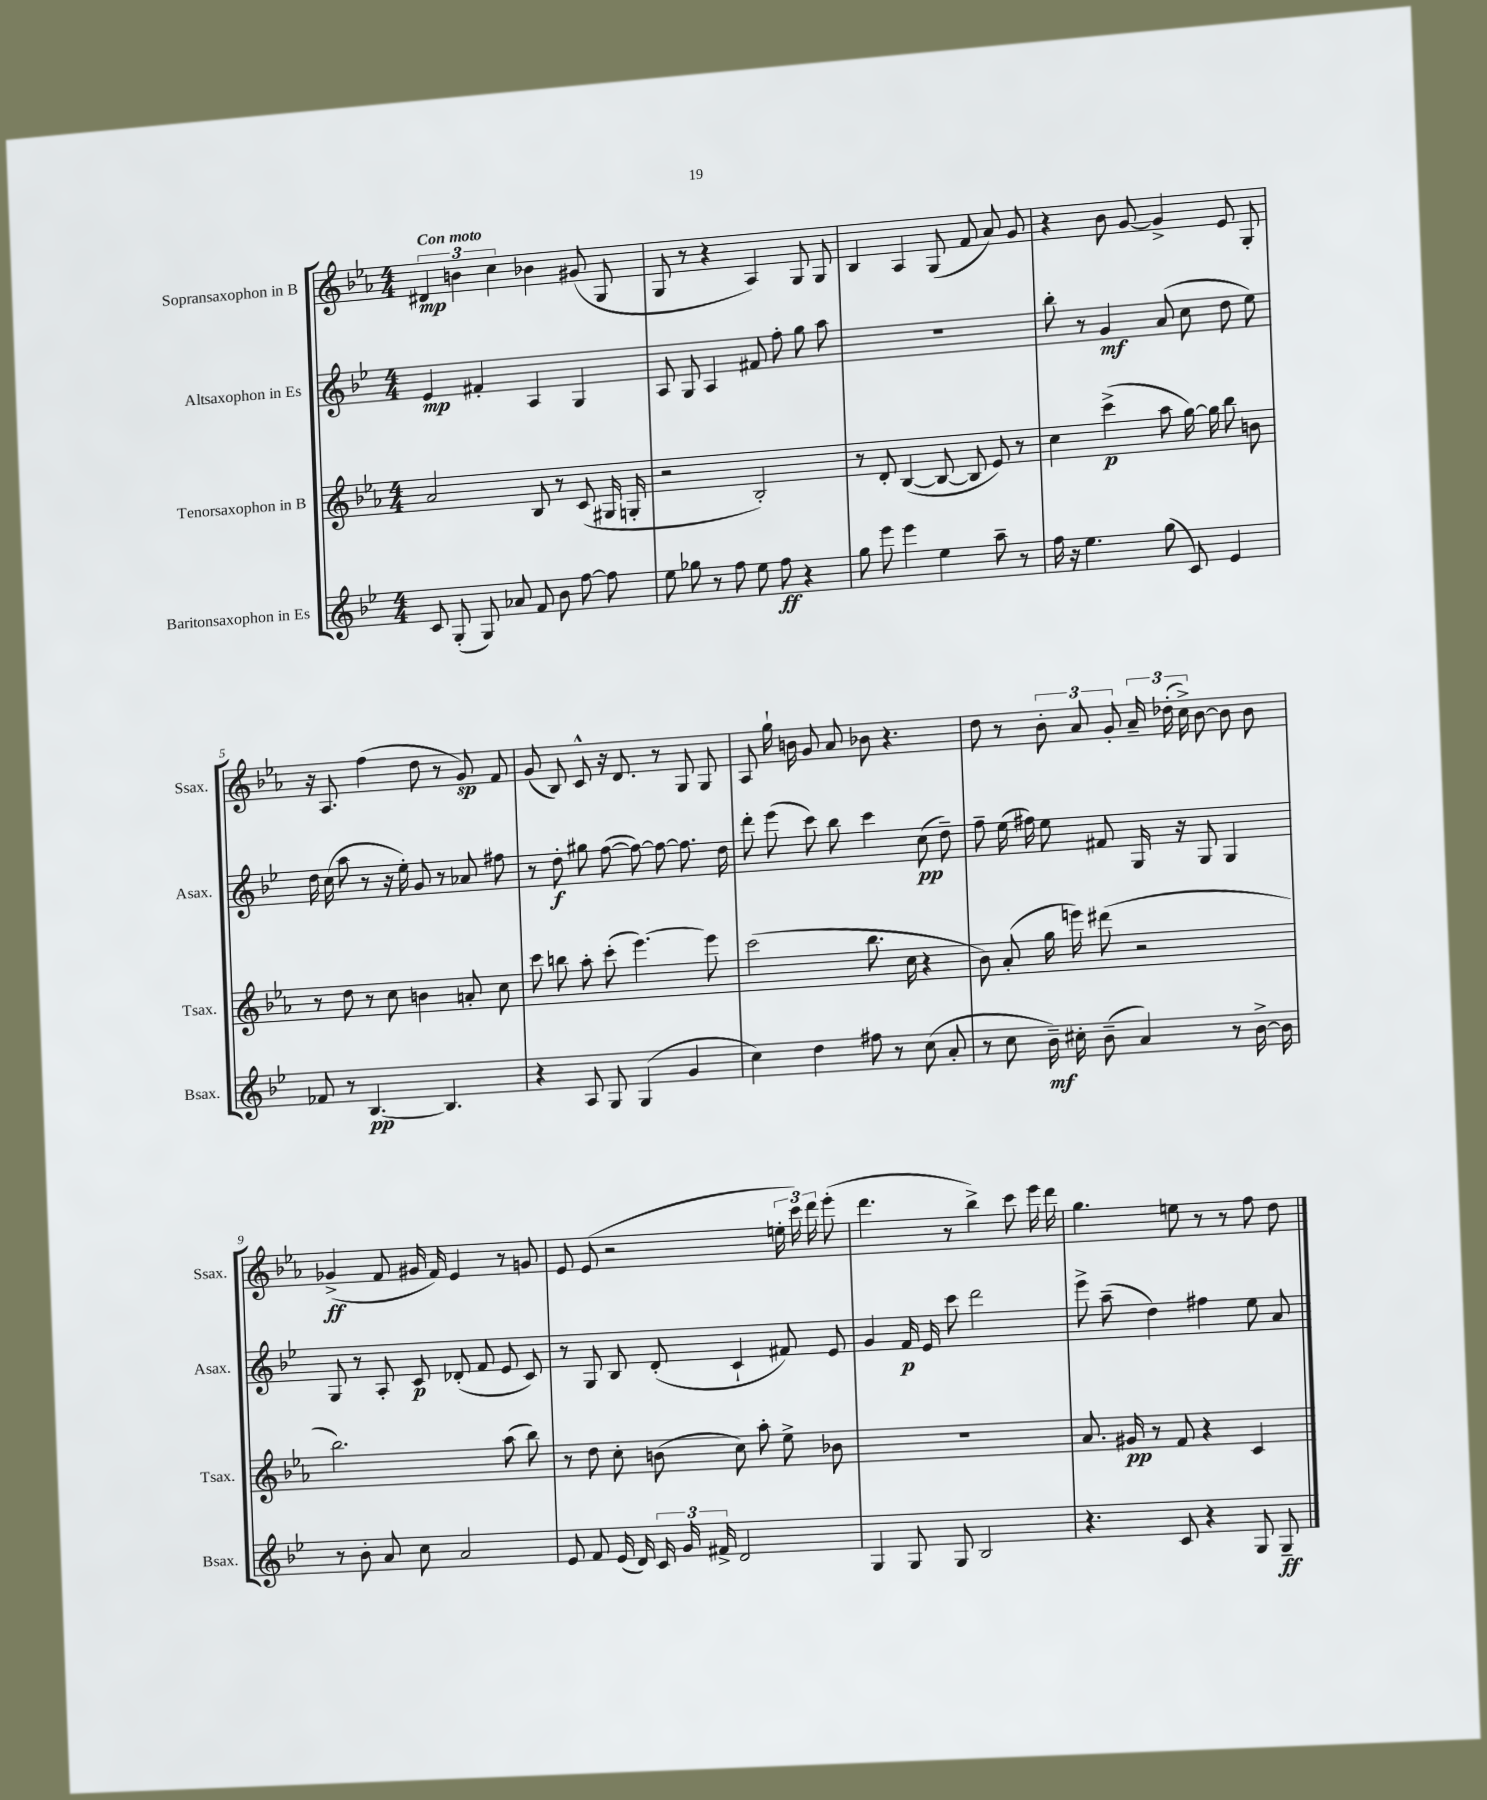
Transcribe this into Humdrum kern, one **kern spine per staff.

**kern	**dynam	**kern	**dynam	**kern	**dynam	**kern	**dynam
*part4	*part4	*part3	*part3	*part2	*part2	*part1	*part1
*staff4	*staff4	*staff3	*staff3	*staff2	*staff2	*staff1	*staff1
*I"Baritonsaxophon in Es	*	*I"Tenorsaxophon in B	*	*I"Altsaxophon in Es	*	*I"Sopransaxophon in B	*
*I'Bsax.	*	*I'Tsax.	*	*I'Asax.	*	*I'Ssax.	*
*clefG2	*	*clefG2	*	*clefG2	*	*clefG2	*
*k[b-e-]	*	*k[b-e-a-]	*	*k[b-e-]	*	*k[b-e-a-]	*
*M4/4	*	*M4/4	*	*M4/4	*	*M4/4	*
=1	=1	=1	=1	=1	=1	=1	=1
!	!	!	!	!	!	!LO:TX:a:B:t=Con moto	!
8c/	.	2a-/	.	4e-/	mp	6d#X/	mp
(8G'/	.	.	.	.	.	.	.
.	.	.	.	.	.	6bn\	.
8G/)	.	.	.	4f#X'/	.	.	.
.	.	.	.	.	.	6cc\	.
8a-X/	.	.	.	.	.	.	.
8f/	.	8B-/	.	4A/	.	4b-X\	.
8b-\	.	8r	.	.	.	.	.
[8ff\	.	(8c/	.	4G/	.	(8g#X/	.
8ff\]	.	16G#X/	.	.	.	8G/	.
.	.	16Gn'/	.	.	.	.	.
=2	=2	=2	=2	=2	=2	=2	=2
8ee-\	.	2r	.	8A/	.	8G/	.
8gg-X\	.	.	.	8G/	.	8r	.
8r	.	.	.	4A/	.	4r	.
8ff\	.	.	.	.	.	.	.
8ee-\	.	2B-'/)	.	8f#X/	.	4A-/)	.
8ff\	ff	.	.	8ff'\	.	.	.
4r	.	.	.	8gg\	.	8G/	.
.	.	.	.	8aa\	.	8G/	.
=3	=3	=3	=3	=3	=3	=3	=3
8gg\	.	8r	.	1r	.	4B-/	.
8eee-\	.	8d'/	.	.	.	.	.
4eee-\	.	([4B-/	.	.	.	4A-/	.
4ee-\	.	8B-/_	.	.	.	(8G/	.
.	.	8B-/]	.	.	.	8f/	.
8aa~\	.	8e-/)	.	.	.	8a-/)	.
8r	.	8r	.	.	.	8g/	.
=4	=4	=4	=4	=4	=4	=4	=4
16ff\	.	4cc\	.	8bb-'\	.	4r	.
16r	.	.	.	.	.	.	.
4.ee-\	.	.	.	8r	.	.	.
.	.	(4ccc^\	p	4g/	mf	8b-\	.
.	.	.	.	.	.	[8g/	.
(8gg\	.	8aa-\	.	(8a/	.	4g^/]	.
8c/)	.	[16gg\)	.	8cc\	.	.	.
.	.	16gg\]	.	.	.	.	.
4e-/	.	8bb-\	.	8dd\	.	8e-/	.
.	.	8bn\	.	8ee-\)	.	8G'/	.
!!LO:LB:g=z
=5	=5	=5	=5	=5	=5	=5	=5
8f-X/	.	8r	.	16dd\	.	16r	.
.	.	.	.	(16cc\	.	8.A-/	.
8r	.	8dd\	.	8aa\	.	.	.
[4.B-/	pp	8r	.	8r	.	(4ff\	.
.	.	8cc\	.	16r	.	.	.
.	.	.	.	16ee-'\)	.	.	.
.	.	4bn\	.	8g/	.	8dd\	.
4.B-/]	.	.	.	8r	.	8r	.
.	.	8an'/	.	8a-X/	.	8g/)	sp
.	.	8cc\	.	8ff#X\	.	8f/	.
=6	=6	=6	=6	=6	=6	=6	=6
4r	.	8ccc\	.	8r	.	(8g/	.
.	.	8bbn\	.	8dd'\	f	8B-/)	.
8A/	.	8aa-'\	.	8gg#X\	.	8c^^/	.
8G/	.	(8ccc'\	.	([8ff\	.	16r	.
.	.	.	.	.	.	8.d/	.
(4G/	.	[4.eee-\)	.	8ff\_)	.	.	.
.	.	.	.	8ff\_	.	8r	.
4g/	.	.	.	8.ff\]	.	8G/	.
.	.	8eee-\]	.	.	.	8G/	.
.	.	.	.	16dd\	.	.	.
=7	=7	=7	=7	=7	=7	=7	=7
4cc\)	.	(2ccc\	.	8ddd'\	.	8A-/	.
.	.	.	.	(8eee-\	.	16gg`\	.
.	.	.	.	.	.	16bn\	.
4dd\	.	.	.	8ccc\)	.	8g/	.
.	.	.	.	8bb-\	.	8a-/	.
8ff#X\	.	8.bb-\	.	4ccc\	.	8b-X\	.
8r	.	.	.	.	.	4.r	.
.	.	16cc\	.	.	.	.	.
(8cc\	.	4r	.	(8cc\	pp	.	.
8a'/	.	.	.	8dd~\)	.	.	.
=8	=8	=8	=8	=8	=8	=8	=8
8r	.	8b-\)	.	8ff~\	.	8dd\	.
8cc\	.	(8a-'/	.	(16ee-\	.	8r	.
.	.	.	.	16ff#X\)	.	.	.
16b-~\)	mf	16gg\	.	8ee-\	.	12b-'\	.
16cc#X'\	.	16eeen\)	.	.	.	.	.
.	.	.	.	.	.	12a-/	.
(8b-~\	.	(8ddd#X\	.	8f#X/	.	.	.
.	.	.	.	.	.	12g'/	.
4a/)	.	2r	.	16G/	.	24a-~/	.
.	.	.	.	.	.	(24dd-X'\	.
.	.	.	.	16r	.	.	.
.	.	.	.	.	.	24cc^\)	.
.	.	.	.	8G/	.	[8b-\	.
8r	.	.	.	4G/	.	8b-\]	.
[16b-^\	.	.	.	.	.	8b-\	.
16b-\]	.	.	.	.	.	.	.
!!LO:LB:g=z
=9	=9	=9	=9	=9	=9	=9	=9
8r	.	2.bb-\)	.	8G/	.	(4g-X^/	ff
8b-'\	.	.	.	8r	.	.	.
8a/	.	.	.	8A'/	.	8f/	.
8cc\	.	.	.	8c/	p	16g#X/	.
.	.	.	.	.	.	16f/)	.
2a/	.	.	.	(8d-X'/	.	4e-/	.
.	.	.	.	8f/	.	.	.
.	.	(8aa-\	.	8e-/	.	8r	.
.	.	8bb-\)	.	8c/)	.	8gn/	.
=10	=10	=10	=10	=10	=10	=10	=10
8e-/	.	8r	.	8r	.	8e-/	.
8f/	.	8dd\	.	8G/	.	(8e-/	.
(16e-/	.	8cc'\	.	8B-/	.	2r	.
16d/)	.	.	.	.	.	.	.
24c/	.	(8bn\	.	(8d'/	.	.	.
24g/	.	.	.	.	.	.	.
24f#X^/	.	.	.	.	.	.	.
2d/	.	8cc\)	.	4c`/	.	.	.
.	.	8aa-'\	.	.	.	.	.
.	.	8ee-^\	.	8f#X/)	.	24een'\	.
.	.	.	.	.	.	24ccc\)	.
.	.	.	.	.	.	24ddd\	.
.	.	8b-X\	.	8e-/	.	(8eee-'\	.
=11	=11	=11	=11	=11	=11	=11	=11
4G/	.	1r	.	4g/	.	4.ddd\	.
8G/	.	.	.	16f/	p	.	.
.	.	.	.	16e-/	.	.	.
8G/	.	.	.	8ccc\	.	8r	.
2B-/	.	.	.	2ddd\	.	4bb-^\)	.
.	.	.	.	.	.	8ccc\	.
.	.	.	.	.	.	16eee-\	.
.	.	.	.	.	.	16ddd\	.
=12	=12	=12	=12	=12	=12	=12	=12
4.r	.	8.a-/	.	8eee-^\	.	4.gg\	.
.	.	.	.	(8aa~\	.	.	.
.	.	16g#X/	pp	.	.	.	.
.	.	8r	.	4dd\)	.	.	.
8c/	.	8f/	.	.	.	8een\	.
4r	.	4r	.	4ff#X\	.	8r	.
.	.	.	.	.	.	8r	.
8G/	.	4c/	.	8ee-\	.	8ff\	.
8G~/	ff	.	.	8a/	.	8dd\	.
==	==	==	==	==	==	==	==
*-	*-	*-	*-	*-	*-	*-	*-
